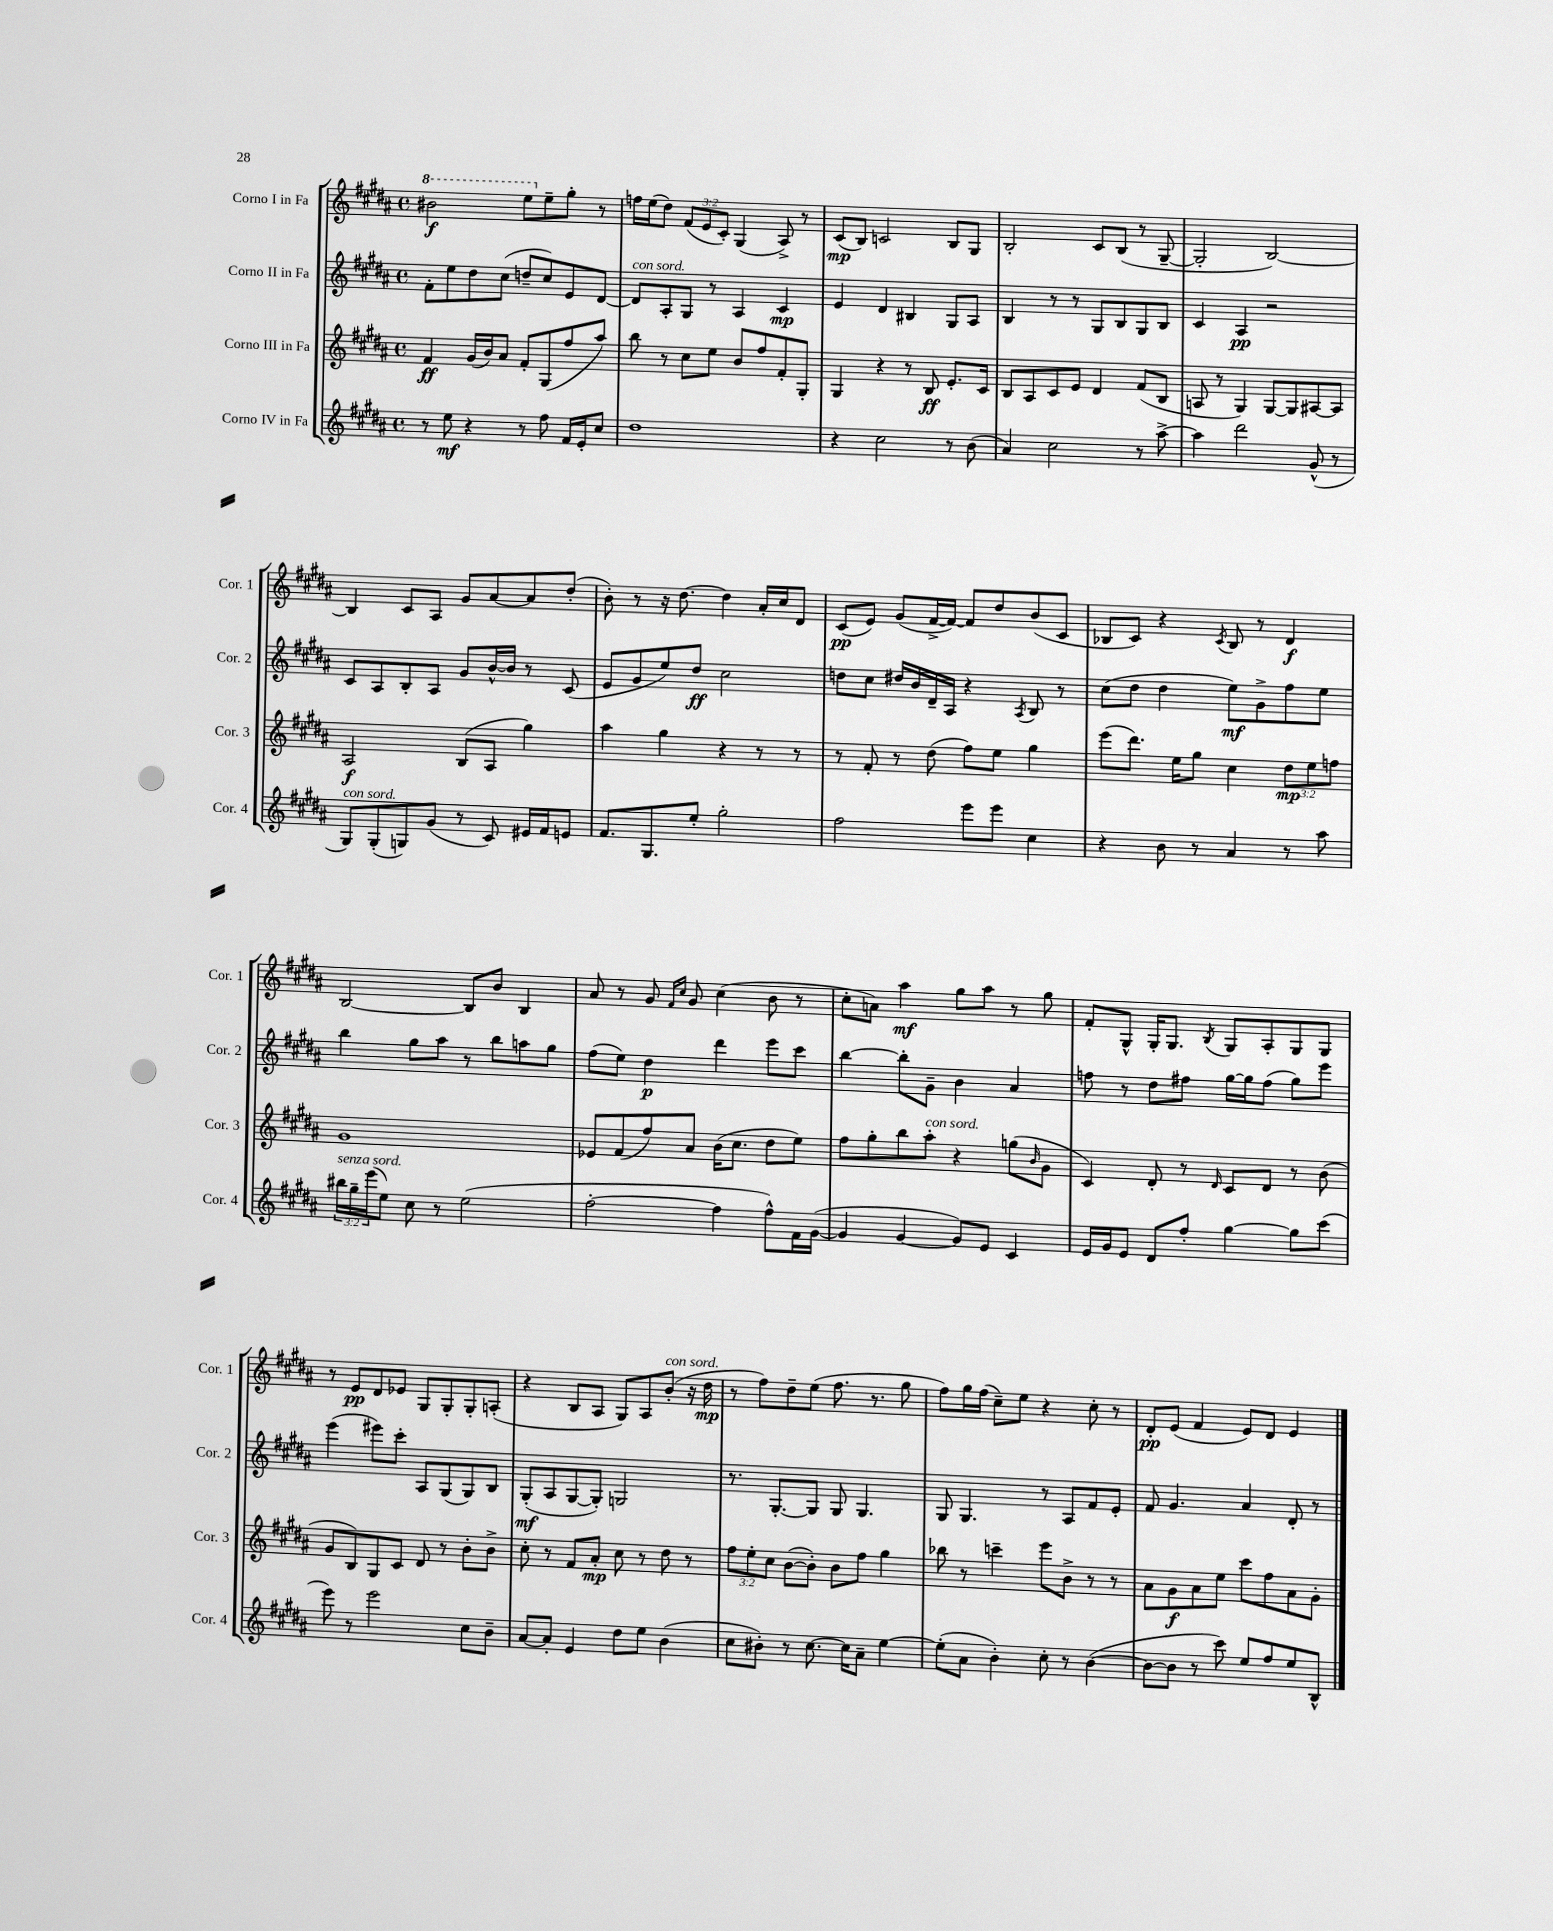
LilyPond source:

<<
\new StaffGroup <<
\new Staff = "s0" \with { instrumentName = "Corno I in Fa" shortInstrumentName = "Cor. 1" } {
    \clef treble \key b \major \defaultTimeSignature \time 4/4 \override Staff.TupletNumber.text = #tuplet-number::calc-fraction-text
    \ottava #1 bis''2\f e'''8 \ottava #0 e''8-- gis''8-. r8 |
    f''16 e''16( dis''8) \tuplet 3/2 { fis'8( e'8 cis'8-.) } gis4( ais8->) r8 |
    cis'8\mp( b8) c'2 b8 gis8 |
    b2-. cis'8 b8( r8 gis8~-- |
    gis2-. b2~) |
    b4 cis'8 ais8 gis'8 ais'8~ ais'8 dis''8-.( |
    b'8-.) r8 r16 dis''8.~ dis''4 ais'16-. cis''16 dis'8 |
    cis'8\pp( e'8) gis'8( fis'16~-> fis'16~) fis'8 dis''8 b'8( cis'8 |
    bes8 cis'8) r4 \acciaccatura { cis'8 } bes8 r8 dis'4\f |
    b2~ b8 b'8 b4 |
    ais'8 r8 gis'8 \grace { fis'16 cis''16 } gis'8 cis''4( b'8 r8 |
    cis''8-. a'8) ais''4\mf gis''8 ais''8 r8 gis''8 |
    fis'8-. gis8-^ gis16-. gis8. \acciaccatura { b8 } gis8 ais8-. gis8 gis8 |
    r8 e'8\pp dis'8 ees'8 gis8 gis8-. gis8-. a8-.( |
    r4 b8 ais8 gis8) ais8 b'8-.^\markup { \italic "con sord." }( r16 dis''16\mp |
    r8 fis''8) dis''8-- e''8( fis''8. r8. gis''8 |
    fis''8) gis''16 fis''16( cis''8--) e''8 r4 cis''8-. r8 |
    dis'8-.\pp e'8( fis'4 e'8) dis'8 e'4 \bar "|." |
}
\new Staff = "s1" \with { instrumentName = "Corno II in Fa" shortInstrumentName = "Cor. 2" } {
    \clef treble \key b \major \defaultTimeSignature \time 4/4
    fis'8-. e''8 dis''8 cis''8( d''8-- cis''8) e'8 dis'8~ |
    dis'8^\markup { \italic "con sord." } ais8-. gis8 r8 ais4 cis'4\mp |
    e'4 dis'4 bis4 gis8 ais8 |
    b4 r8 r8 gis8 b8 gis8 b8 |
    cis'4 ais4\pp r2 |
    cis'8 ais8 b8-. ais8 gis'8 b'16~-^ b'16 r8 cis'8( |
    e'8 gis'8 e''8) dis''8\ff cis''2 |
    d''8 cis''8 dis''16 b'16 dis'16-- ais16 r4 \acciaccatura { ais8 } b8 r8 |
    cis''8( dis''8 dis''4 e''8\mf) gis'8-> fis''8 e''8 |
    b''4 gis''8 ais''8 r8 b''8 a''8 gis''8 |
    fis''8( e''8) dis''4\p dis'''4 e'''8 cis'''8 |
    b''4~ b''8-. gis'8-- b'4 ais'4 |
    f''8 r8 dis''8 fis''8 gis''16~ gis''16 fis''8( gis''8) e'''8 |
    e'''4( eis'''8) cis'''8-. ais8 gis8( gis8) b8 |
    gis8-.\mf( ais8 gis8~ gis8-.) g2 |
    r8. gis8.~-. gis8 gis8 gis4. |
    gis8 gis4. r8 ais8 fis'8 e'8-. |
    fis'8 gis'4. ais'4 dis'8-. r8 \bar "|." |
}
\new Staff = "s2" \with { instrumentName = "Corno III in Fa" shortInstrumentName = "Cor. 3" } {
    \clef treble \key b \major \defaultTimeSignature \time 4/4 \override Staff.TupletNumber.text = #tuplet-number::calc-fraction-text
    fis'4\ff gis'16( b'16) ais'8 fis'8-. gis8( fis''8 ais''8) |
    b''8 r8 cis''8 e''8 b'8 fis''8 fis'8-. gis8-. |
    gis4 r4 r8 b8\ff e'8.-. cis'16 |
    b8 ais8 cis'8 e'8 dis'4 fis'8( b8 |
    a8 r8 gis4) gis8~ gis8 ais8~ ais8 |
    ais2\f b8( ais8 gis''4) |
    ais''4 gis''4 r4 r8 r8 |
    r8 fis'8-. r8 dis''8( fis''8) e''8 gis''4 |
    e'''8( dis'''8.) e''16 gis''8 cis''4 \tuplet 3/2 { dis''8\mp e''8 f''8 } |
    gis'1 |
    ees'8 fis'8( fis''8) ais'8 b'16( cis''8. dis''8 e''8) |
    fis''8 gis''8-. b''8 ais''8-.^\markup { \italic "con sord." } r4 g''8( \grace { b'16 } gis'8 |
    cis'4) dis'8-. r8 \grace { dis'16 } cis'8 dis'8 r8 b'8( |
    gis'8 b8) gis8 cis'8 dis'8 r8 b'8-. b'8-> |
    cis''8-. r8 fis'8 ais'8-.\mp cis''8 r8 dis''8 r8 |
    \tuplet 3/2 { fis''8 e''8-. cis''8 } b'8~( b'8-.) b'8 fis''8 gis''4 |
    bes''8 r8 c'''4-- e'''8 b'8-> r8 r8 |
    ais'8 gis'8\f ais'8 e''8 cis'''8 fis''8 ais'8 gis'8-. \bar "|." |
}
\new Staff = "s3" \with { instrumentName = "Corno IV in Fa" shortInstrumentName = "Cor. 4" } {
    \clef treble \key b \major \defaultTimeSignature \time 4/4 \override Staff.TupletNumber.text = #tuplet-number::calc-fraction-text
    r8 e''8\mf r4 r8 fis''8 fis'16 e'16-. cis''8 |
    dis''1 |
    r4 cis''2 r8 b'8( |
    ais'4) cis''2 r8 ais''8~-> |
    ais''4 dis'''2 gis'8-^( r8 |
    gis8^\markup { \italic "con sord." }) gis8-.( g8) gis'8( r8 cis'8) eis'16 fis'16 e'8 |
    fis'8. gis8. e''8-. gis''2-. |
    fis''2 e'''8 e'''8 cis''4 |
    r4 b'8 r8 ais'4 r8 ais''8 |
    \tuplet 3/2 { bis''16^\markup { \italic "senza sord." } gis''16-- e'''16( } e''8) cis''8 r8 e''2( |
    fis''2~-. fis''4 fis''8-^) fis'16 gis'16~( |
    gis'4 gis'4~ gis'8) e'8 cis'4 |
    e'16 gis'16 e'8 dis'8 fis''8-. gis''4~ gis''8 cis'''8( |
    e'''8) r8 e'''2 cis''8 b'8-- |
    ais'8~ ais'8-. e'4 dis''8 e''8 b'4( |
    cis''8 bis'8-.) r8 cis''8.~ cis''16 ais'8-- e''4~ |
    e''8-.( ais'8 b'4-.) cis''8-. r8 b'4~( |
    b'8~ b'8 r8 cis'''8) e''8 fis''8 e''8 b8-^ \bar "|." |
}
>>
>>
\layout { \context { \Score \remove "Bar_number_engraver" } }
